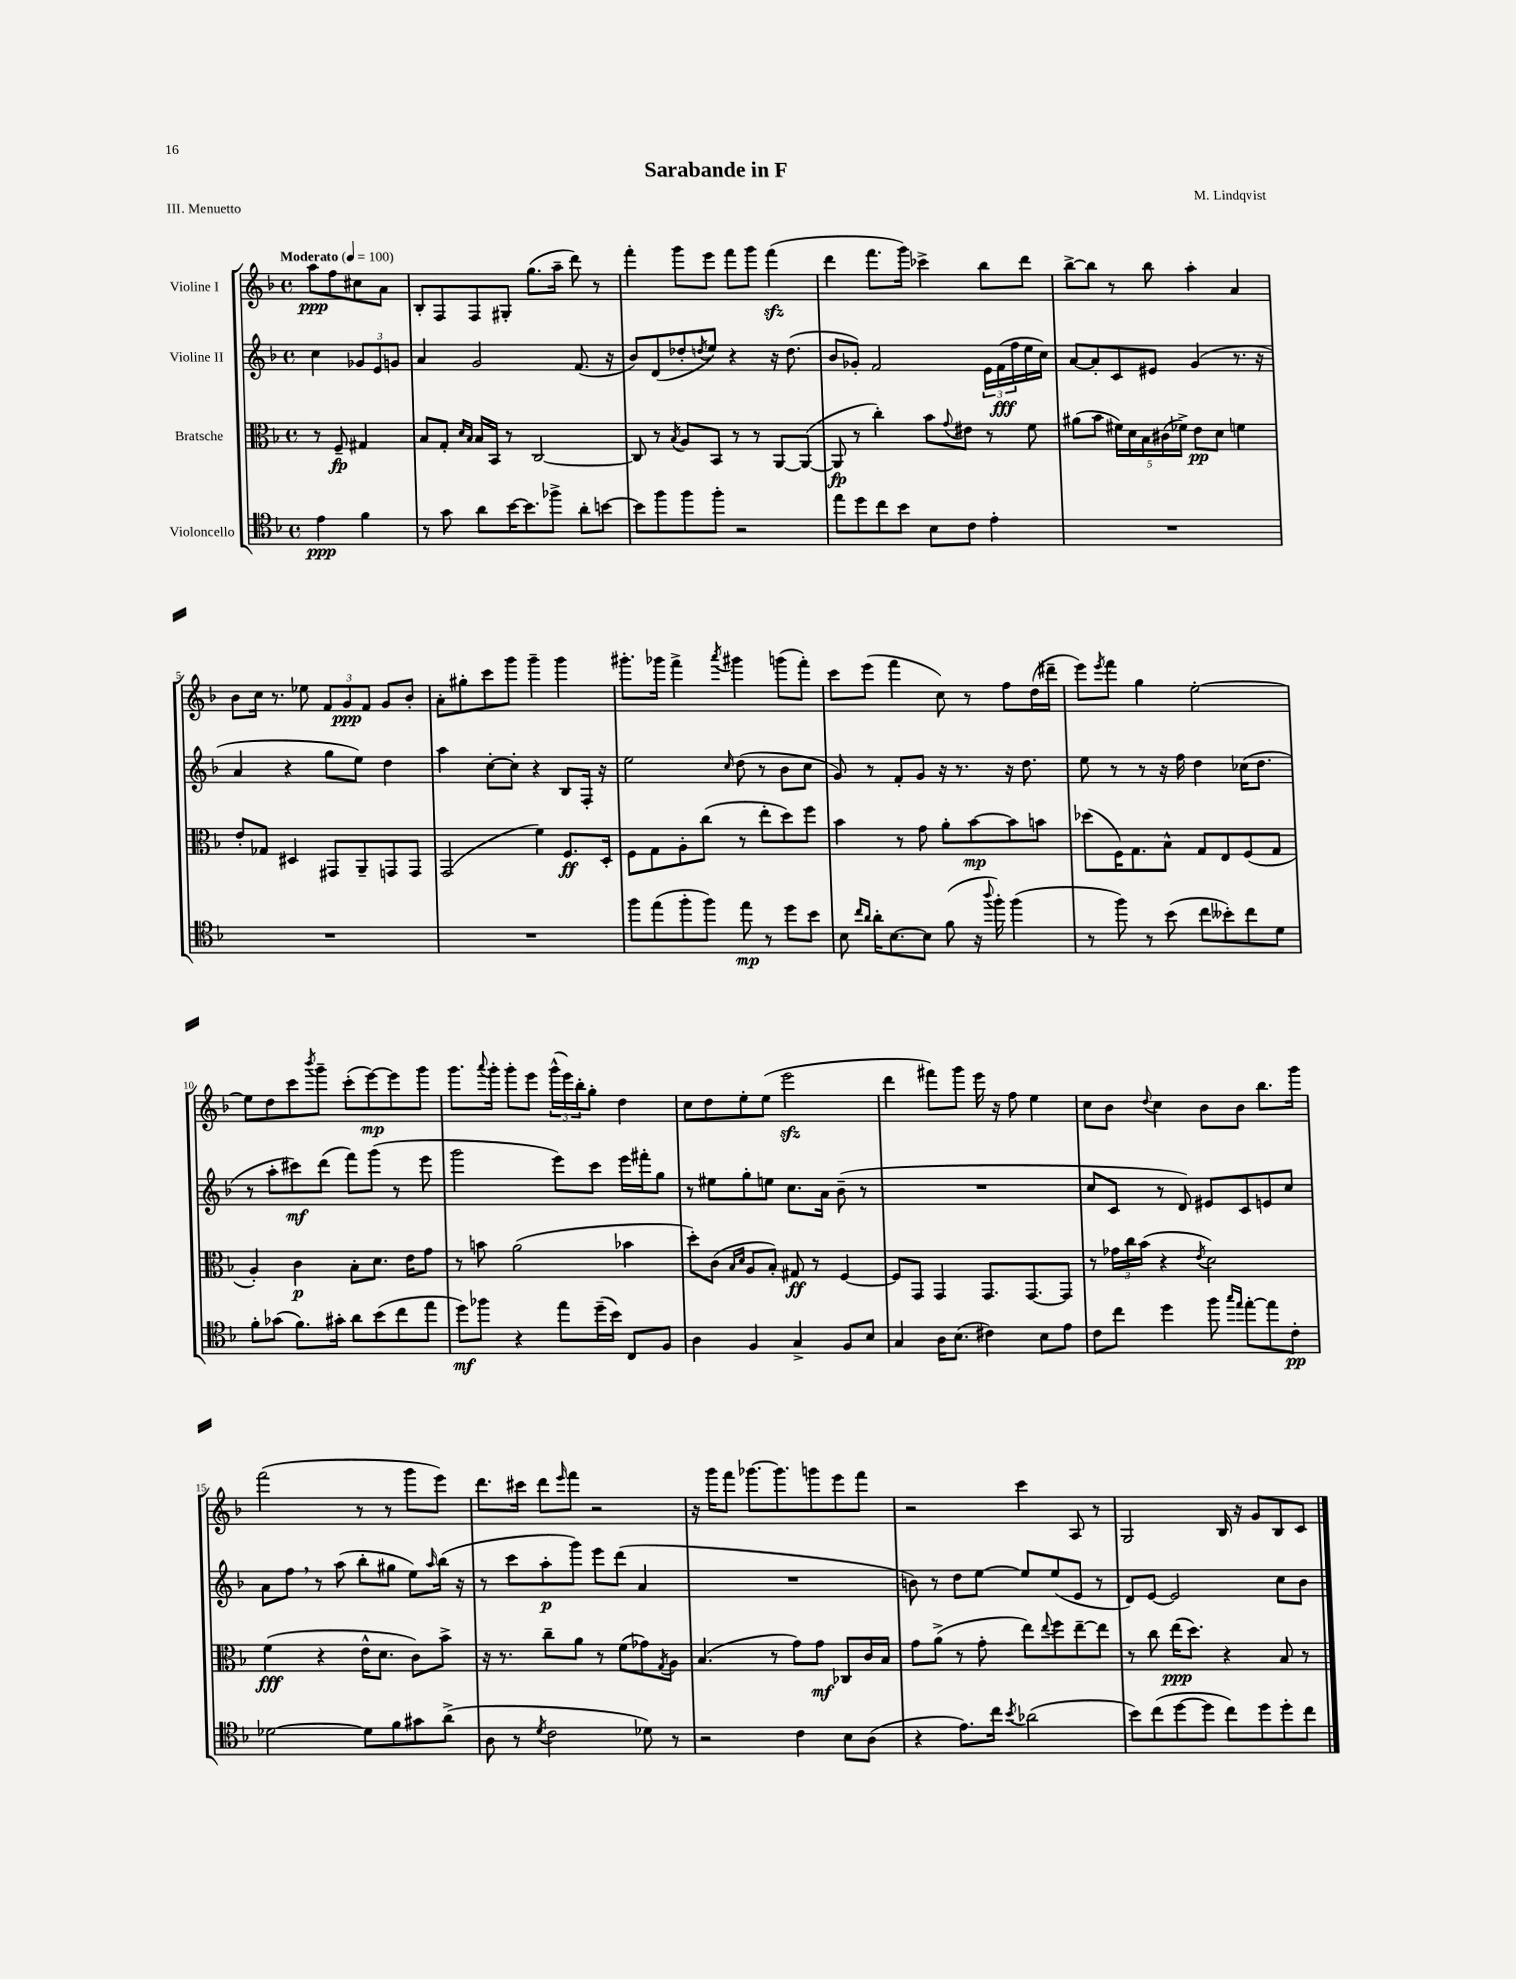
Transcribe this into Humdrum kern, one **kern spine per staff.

**kern	**dynam	**kern	**dynam	**kern	**dynam	**kern	**dynam
*part4	*part4	*part3	*part3	*part2	*part2	*part1	*part1
*staff4	*staff4	*staff3	*staff3	*staff2	*staff2	*staff1	*staff1
*I"Violoncello	*	*I"Bratsche	*	*I"Violine II	*	*I"Violine I	*
*clefC4	*	*clefC3	*	*clefG2	*	*clefG2	*
*k[b-]	*	*k[b-]	*	*k[b-]	*	*k[b-]	*
*M4/4	*	*M4/4	*	*M4/4	*	*M4/4	*
*met(c)	*	*met(c)	*	*met(c)	*	*met(c)	*
*MM100	*	*MM100	*	*MM100	*	*MM100	*
=	=	=	=	=	=	=	=
!	!	!	!	!	!	!LO:TX:a:B:t=Moderato	!
4e\	ppp	8r	.	4cc\	.	8aa\L	ppp
.	.	8F~/	fp	.	.	8ff\	.
4f\	.	4G#X/	.	12g-X/L	.	8cc#X\	.
.	.	.	.	12e/	.	.	.
.	.	.	.	.	.	8a\J	.
.	.	.	.	12gn/J	.	.	.
=1	=1	=1	=1	=1	=1	=1	=1
8r	.	8B-/L	.	4a/	.	8B-'/L	.
8g\	.	8G'/J	.	.	.	8F/	.
.	.	16qqd/LL	.	.	.	.	.
.	.	16qqB-/JJ	.	.	.	.	.
8a\L	.	16B-/LL	.	2g/	.	8F/	.
.	.	16BB-/JJ	.	.	.	.	.
[16b-\K	.	8r	.	.	.	8G#X'/J	.
8.b-\]	.	.	.	.	.	.	.
.	.	[2C/	.	.	.	(8.gg\L	.
8ff-X^\J	.	.	.	.	.	.	.
.	.	.	.	.	.	16aa~\Jk	.
8a'\L	.	.	.	(8.f/	.	8ddd\)	.
[8bn\J	.	.	.	.	.	8r	.
.	.	.	.	16r	.	.	.
=2	=2	=2	=2	=2	=2	=2	=2
8b\L]	.	8C/]	.	8b-/L)	.	4fff'\	.
8ff\	.	8r	.	(8d/	.	.	.
.	.	8qB-/	.	.	.	.	.
8ff\	.	8A/L	.	8dd-X'/	.	8ggg\L	.
.	.	.	.	8qddn/	.	.	.
8ff'\J	.	8BB-/J	.	8ee/J)	.	8eee\J	.
2r	.	8r	.	4r	.	8fff\L	.
.	.	8r	.	.	.	8ggg\J	.
.	.	[8AA/L	.	16r	.	(4fffzz\	.
.	.	.	.	(8.dd\	.	.	.
.	.	(8AA/J_	.	.	.	.	.
=3	=3	=3	=3	=3	=3	=3	=3
8ee\L	.	8AA/]	fp	8b-/L	.	4ddd\	.
8dd\	.	8r	.	8g-X'/J)	.	.	.
8cc\	.	4cc'\)	.	2f/	.	8.fff\L	.
8b-\J	.	.	.	.	.	.	.
.	.	.	.	.	.	16ggg\Jk)	.
8B-\L	.	8b-\L	.	.	.	4ccc-X^\	.
.	.	8qqg/	.	.	.	.	.
8c\J	.	8e#X\J	.	.	.	.	.
4e'\	.	8r	.	24e\LL	.	8bb-\L	.
.	.	.	.	(24f\	fff	.	.
.	.	.	.	24ff\	.	.	.
.	.	8f\	.	16ee\	.	8ddd\J	.
.	.	.	.	16cc\JJ)	.	.	.
=4	=4	=4	=4	=4	=4	=4	=4
1r	.	(8a#X\L	.	[8a/L	.	[8bb-^\L	.
.	.	8b-\J	.	8a'/]	.	8bb-\J]	.
.	.	20f#X\LL)	.	8c/	.	8r	.
.	.	20d\	.	.	.	.	.
.	.	20B-\	.	.	.	.	.
.	.	.	.	8e#X/J	.	8bb-\	.
.	.	(20c#X\	.	.	.	.	.
.	.	20f-X^\JJ)	.	.	.	.	.
.	.	8e\L	pp	(4g/	.	4aa'\	.
.	.	8d\J	.	.	.	.	.
.	.	4fn\	.	8.r	.	4a/	.
.	.	.	.	16r	.	.	.
!!LO:LB:g=z
=5	=5	=5	=5	=5	=5	=5	=5
1r	.	8e'/L	.	4a/	.	8b-\L	.
.	.	8G-X/J	.	.	.	16cc\Jk	.
.	.	.	.	.	.	8.r	.
.	.	4D#X/	.	4r	.	.	.
.	.	.	.	.	.	8ee-X\	.
.	.	8GG#X/L	.	8gg\L	.	12f/L	.
.	.	.	.	.	.	12g/	ppp
.	.	8AA~/	.	8ee\J)	.	.	.
.	.	.	.	.	.	12f/J	.
.	.	8GGn/	.	4dd\	.	8g/L	.
.	.	8GG/J	.	.	.	8b-'/J	.
=6	=6	=6	=6	=6	=6	=6	=6
1r	.	(2GG/	.	4aa\	.	8a'\L	.
.	.	.	.	.	.	8gg#X'\	.
.	.	.	.	[8cc'\L	.	8ccc\	.
.	.	.	.	8cc'\J]	.	8ggg\J	.
.	.	4f\)	.	4r	.	4ggg~\	.
.	.	8.F/L	ff	8B-/L	.	4ggg\	.
.	.	.	.	16F'/Jk	.	.	.
.	.	16D'/Jk	.	16r	.	.	.
=7	=7	=7	=7	=7	=7	=7	=7
8ff\L	.	8F\L	.	2ee\	.	8.ggg#X'\L	.
(8ee\	.	8G\	.	.	.	.	.
.	.	.	.	.	.	16ggg-X\Jk	.
8ff'\	.	8A'\	.	.	.	4fff^\	.
8ff\J)	.	(8cc\J	.	.	.	.	.
.	.	.	.	16qqcc/	.	8qaaa/	.
8ee\	mp	8r	.	(8dd\	.	4ggg#X\	.
8r	.	8ee'\L	.	8r	.	.	.
8dd\L	.	8dd\)	.	8b-\L	.	(8gggn\L	.
8b-\J	.	8ff\J	.	8cc\J	.	8fff'\J)	.
=8	=8	=8	=8	=8	=8	=8	=8
8B-\	.	4b-\	.	8g/)	.	8ccc\L	.
16qqcc/LL	.	.	.	.	.	.	.
16qqa/JJ	.	.	.	.	.	.	.
16a'\KL	.	.	.	8r	.	(8eee\J	.
[8.B-\	.	.	.	.	.	.	.
.	.	8r	.	8f'/L	.	4fff\	.
8B-\J]	.	8g\	.	8g/J	.	.	.
(8f\	.	8a'\L	.	16r	.	8cc\)	.
.	.	.	.	8.r	.	.	.
16r	.	[8b-\	mp	.	.	8r	.
8qqaa/	.	.	.	.	.	.	.
16ff'\)	.	.	.	.	.	.	.
(4ff\	.	8b-\]	.	16r	.	8ff\L	.
.	.	.	.	8.dd\	.	.	.
.	.	8bn\J	.	.	.	(16dd\L	.
.	.	.	.	.	.	16ddd#X~\JJ	.
=9	=9	=9	=9	=9	=9	=9	=9
8r	.	(8dd-X\L	.	8ee\	.	8eee\L)	.
.	.	.	.	.	.	8qeee/	.
8ff\)	.	16F\K)	.	8r	.	8fff\J	.
.	.	8.G\	.	.	.	.	.
8r	.	.	.	8r	.	4gg\	.
(8b-\	.	8B-^^\J	.	16r	.	.	.
.	.	.	.	16ff\	.	.	.
8cc\L	.	8G/L	.	4dd\	.	[2ee'\	.
8b--X'\)	.	8E/	.	.	.	.	.
8cc\	.	(8F/	.	(16cc-X\KL	.	.	.
.	.	.	.	8.dd\J	.	.	.
8d\J	.	8G/J	.	.	.	.	.
!!LO:LB:g=z
=10	=10	=10	=10	=10	=10	=10	=10
8f'\L	.	4A'/)	.	8r	.	8ee\L]	.
(8g-X\J	.	.	.	8aa'\L	.	8dd\	.
8.f\L)	.	4c\	p	8ccc#X\)	mf	8ccc\	.
.	.	.	.	.	.	8qbbb-/	.
.	.	.	.	(8ddd\J	.	8ggg~\J	.
16g#X'\Jk	.	.	.	.	.	.	.
8a\L	.	8B-'\L	.	8fff\L)	.	(8ccc'\L	.
(8b-\	.	8.d\J	.	(8ggg\J	.	[8eee\)	mp
8cc\	.	.	.	8r	.	8eee\]	.
.	.	16e\KL	.	.	.	.	.
8ee\J	.	8g\J	.	8eee\	.	8ggg\J	.
=11	=11	=11	=11	=11	=11	=11	=11
8dd\L)	mf	8r	.	2ggg\	.	8.ggg\L	.
8ff-X\J	.	8bn\	.	.	.	.	.
.	.	.	.	.	.	8qqaaa/	.
.	.	.	.	.	.	16ggg'\Jk	.
4r	.	(2a\	.	.	.	8ggg'\L	.
.	.	.	.	.	.	8eee\J	.
8ee\L	.	.	.	8eee\L)	.	(24ggg^^\LL	.
.	.	.	.	.	.	24eee\)	.
.	.	.	.	.	.	24bb-'\J	.
(16dd~\L	.	.	.	8ccc\J	.	8gg'\J	.
16b-\JJ)	.	.	.	.	.	.	.
8C/L	.	4b-X\	.	16eee\LL	.	4dd\	.
.	.	.	.	16fff#X'\J	.	.	.
8F/J	.	.	.	8gg\J	.	.	.
=12	=12	=12	=12	=12	=12	=12	=12
4A\	.	8dd'\L)	.	8r	.	8cc\L	.
.	.	(8c\J	.	8ee#X\L	.	8dd\	.
.	.	16qqB-/LL	.	.	.	.	.
.	.	16qqd/JJ	.	.	.	.	.
4F/	.	8A/L	.	8gg'\	.	8ee'\	.
.	.	8B-'/J)	.	8een\J	.	(8ee\J	.
4G^/	.	8G#X/	ff	8.cc\L	.	2eeezz\	.
.	.	8r	.	.	.	.	.
.	.	.	.	16a\Jk	.	.	.
8F/L	.	[4F/	.	(8b-~\	.	.	.
8B-/J	.	.	.	8r	.	.	.
=13	=13	=13	=13	=13	=13	=13	=13
4G/	.	8F/L]	.	1r	.	4ddd\	.
.	.	8GG/J	.	.	.	.	.
16A\KL	.	4GG/	.	.	.	8fff#X\L)	.
(8.B-\J	.	.	.	.	.	.	.
.	.	.	.	.	.	8ggg\J	.
4c#X\)	.	8.GG/L	.	.	.	16eee\	.
.	.	.	.	.	.	16r	.
.	.	.	.	.	.	8ff\	.
.	.	[8.GG/	.	.	.	.	.
8B-\L	.	.	.	.	.	4ee\	.
8e\J	.	8GG/J]	.	.	.	.	.
=14	=14	=14	=14	=14	=14	=14	=14
8c\L	.	8r	.	8cc/L	.	8cc\L	.
8cc\J	.	24g-X\LL	.	8c/J	.	8b-\J	.
.	.	24cc\	.	.	.	.	.
.	.	(24b-\JJ	.	.	.	.	.
.	.	.	.	.	.	8qqdd/	.
4dd\	.	4r	.	8r	.	4cc\	.
.	.	.	.	8d/)	.	.	.
.	.	8qe/	.	.	.	.	.
8ff\	.	2d\)	.	8e#X/L	.	8b-\L	.
16qqgg/LL	.	.	.	.	.	.	.
16qqee/JJ	.	.	.	.	.	.	.
[8ee'\L	.	.	.	8c/	.	8b-\J	.
8ee\]	.	.	.	8en/	.	8.bb-\L	.
8c'\J	pp	.	.	8cc/J	.	.	.
.	.	.	.	.	.	16ggg\Jk	.
!!LO:LB:g=z
=15	=15	=15	=15	=15	=15	=15	=15
[2d-X\	.	(4f\	fff	8a\L	.	(2fff\	.
.	.	.	.	8ff,\J	.	.	.
.	.	4r	.	8r	.	.	.
.	.	.	.	(8aa\	.	.	.
8d-\L]	.	16e^^\KL	.	8bb-'\L	.	8r	.
.	.	8.d\J	.	.	.	.	.
8f\	.	.	.	8gg#X\J	.	8r	.
8g#X\	.	8c\L)	.	8ee\L)	.	8ggg\L	.
.	.	.	.	16qqaa/	.	.	.
(8a^\J	.	8b-^\J	.	(16bb-\Jk	.	8eee\J)	.
.	.	.	.	16r	.	.	.
=16	=16	=16	=16	=16	=16	=16	=16
8A\	.	16r	.	8r	.	8.ddd\L	.
.	.	8.r	.	.	.	.	.
8r	.	.	.	8ccc\L	.	.	.
.	.	.	.	.	.	16ccc#X\Jk	.
8qd/	.	.	.	.	.	.	.
2c\	.	8cc~\L	.	8aa'\	p	8ddd\L	.
.	.	.	.	.	.	16qqeee/	.
.	.	8a\J	.	8ggg\J)	.	8fff\J	.
.	.	8r	.	8eee\L	.	2r	.
.	.	(8f\L	.	(8ddd\J	.	.	.
8d-X\)	.	8g-X\)	.	4a/	.	.	.
.	.	8qG/	.	.	.	.	.
8r	.	8A\J	.	.	.	.	.
=17	=17	=17	=17	=17	=17	=17	=17
2r	.	(4.B-/	.	1r	.	16r	.
.	.	.	.	.	.	16ggg\KL	.
.	.	.	.	.	.	8fff\J	.
.	.	.	.	.	.	[8.ggg-X\L	.
.	.	8r	.	.	.	.	.
.	.	.	.	.	.	8.ggg-\]	.
4c\	.	8g\L)	.	.	.	.	.
.	.	8g\J	mf	.	.	8gggn\	.
8B-\L	.	8C-X/L	.	.	.	8eee\	.
(8A\J	.	16c/L	.	.	.	8fff\J	.
.	.	16B-/JJ	.	.	.	.	.
=18	=18	=18	=18	=18	=18	=18	=18
4r	.	8g\L	.	8bn\)	.	2r	.
.	.	(8a^\J	.	8r	.	.	.
8.e\L)	.	8r	.	8dd\L	.	.	.
.	.	8g'\	.	[8ee\J	.	.	.
16cc\Jk	.	.	.	.	.	.	.
8qb-/	.	.	.	.	.	.	.
(2a-X\	.	8ee\L)	.	8ee/L]	.	4ccc\	.
.	.	8qqee/	.	.	.	.	.
.	.	8ff\	.	(8ee/	.	.	.
.	.	[8ee~\	.	8e/J	.	8A/	.
.	.	8ee\J]	.	8r	.	8r	.
=19	=19	=19	=19	=19	=19	=19	=19
8b-\L)	.	8r	.	8d/L)	.	2G/	.
(8cc\	.	8cc\	.	[8e/J	.	.	.
[8dd\	.	(16ee\KL	ppp	2e/]	.	.	.
.	.	8.dd\J)	.	.	.	.	.
8dd\J]	.	.	.	.	.	.	.
8cc\L)	.	4r	.	.	.	16B-/	.
.	.	.	.	.	.	16r	.
8dd\	.	.	.	.	.	8g/L	.
8dd'\	.	8B-/	.	8cc\L	.	8B-/	.
8cc\J	.	8r	.	8b-\J	.	8c/J	.
==	==	==	==	==	==	==	==
*-	*-	*-	*-	*-	*-	*-	*-
